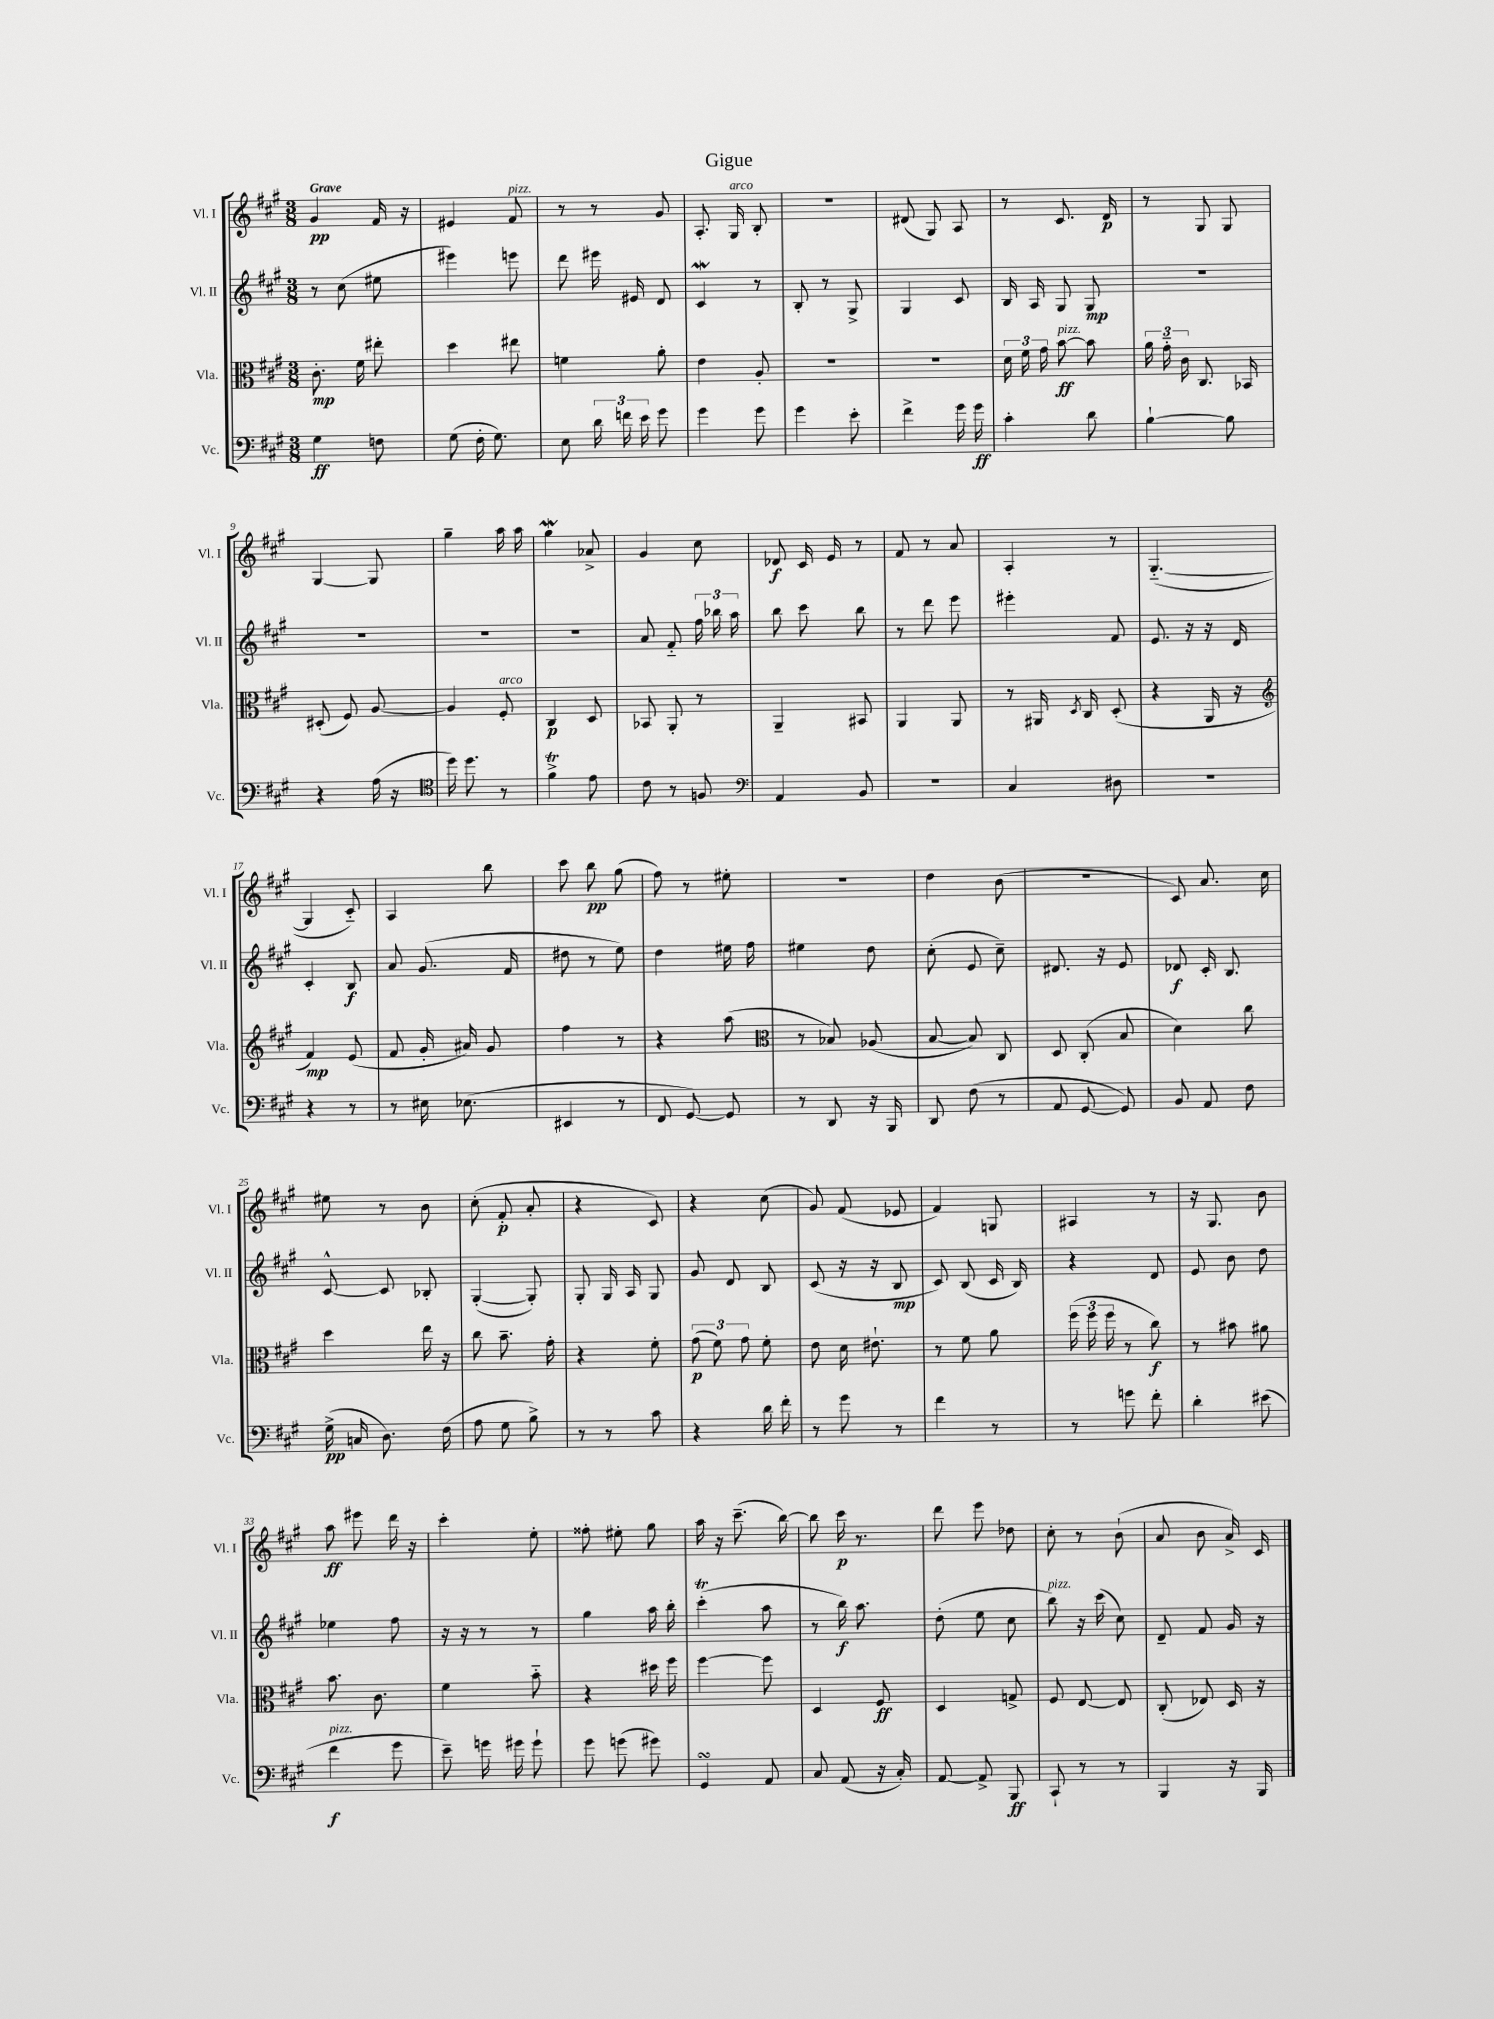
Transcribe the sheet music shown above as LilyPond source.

\header { title = "Gigue" }
<<
\new StaffGroup <<
\new Staff = "s0" \with { instrumentName = "Vl. I" shortInstrumentName = "Vl. I" } {
    \clef treble \key a \major \numericTimeSignature \time 3/8 \tempo "Grave"
    \autoBeamOff gis'4\pp fis'16 r16 |
    eis'4 fis'8^\markup { \italic "pizz." } |
    r8 r8 gis'8 |
    a8.-. gis16^\markup { \italic "arco" } b8-. |
    R4. |
    dis'8( gis8) a8 |
    r8 cis'8. d'16\p |
    r8 gis8 gis8 |
    gis4~ gis8 |
    gis''4-- a''16 a''16 |
    gis''4\mordent aes'8-> |
    gis'4 cis''8 |
    des'8\f cis'16 e'16 r8 |
    fis'8 r8 a'8 |
    a4-. r8 |
    gis4.~-_( |
    gis4 cis'8-_) |
    a4 b''8 |
    cis'''8 b''8\pp gis''8( |
    fis''8) r8 eis''8-. |
    R4. |
    d''4 b'8( |
    R4. |
    cis'8) a'8. cis''16 |
    eis''8 r8 b'8 |
    cis''8-.( fis'8-.\p a'8-. |
    r4 cis'8) |
    r4 cis''8( |
    gis'8) fis'8( ees'8 |
    fis'4) g8 |
    ais4 r8 |
    r16 gis8. b'8 |
    a''8\ff eis'''8 d'''16 r16 |
    cis'''4-. e''8-. |
    fisis''8-. eis''8-. gis''8 |
    a''16 r16 cis'''8.--( b''16~) |
    b''8 cis'''16\p r8. |
    d'''8 e'''8 des''8 |
    cis''8-. r8 b'8-!( |
    a'8 b'8 a'16->) cis'16 \bar "|." |
}
\new Staff = "s1" \with { instrumentName = "Vl. II" shortInstrumentName = "Vl. II" } {
    \clef treble \key a \major \numericTimeSignature \time 3/8
    \autoBeamOff r8 cis''8( eis''8 |
    eis'''4) e'''8 |
    d'''8 eis'''16 eis'16 d'8 |
    cis'4\mordent r8 |
    b8-. r8 gis8-> |
    gis4 cis'8 |
    b16 a16 gis8 gis8\mp |
    R4. |
    R4. |
    R4. |
    R4. |
    a'8 fis'8-_ \tuplet 3/2 { fis''16 bes''16 a''16 } |
    b''8 cis'''8 b''8 |
    r8 d'''8 e'''8 |
    eis'''4-. fis'8 |
    e'8. r16 r16 d'16 |
    cis'4-. b8\f |
    a'8 gis'8.( fis'16 |
    dis''8 r8 e''8) |
    d''4 eis''16 fis''16 |
    eis''4 d''8 |
    cis''8-.( e'8 cis''8--) |
    dis'8. r16 e'8 |
    des'8\f cis'16-. b8. |
    cis'8~-^ cis'8 bes8-. |
    gis4~-.( gis8-.) |
    gis8-. gis16 a16 gis8 |
    gis'8 d'8 b8 |
    cis'8( r16 r16 b8\mp |
    cis'8) b8( cis'16 b16) |
    r4 d'8 |
    e'8 b'8 d''8 |
    ees''4 fis''8 |
    r16 r16 r8 r8 |
    gis''4 a''16 b''16-. |
    cis'''4-.\trill( a''8 |
    r8 b''16\f) a''8. |
    d''8-.( e''8 cis''8 |
    b''8^\markup { \italic "pizz." }) r16 cis'''16( cis''8) |
    d'8-- fis'8 gis'16 r16 \bar "|." |
}
\new Staff = "s2" \with { instrumentName = "Vla." shortInstrumentName = "Vla." } {
    \clef alto \key a \major \numericTimeSignature \time 3/8
    \autoBeamOff cis'8.-.\mp fis'16 eis''8-. |
    d''4 eis''8 |
    f'4 a'8-. |
    e'4 a8-. |
    R4. |
    R4. |
    \tuplet 3/2 { d'16 fis'16 gis'16 } b'8~\ff^\markup { \italic "pizz." } b'8 |
    \tuplet 3/2 { a'16 gis'16-_ cis'16 } cis8. bes,16 |
    dis8-.( fis8) a8~ |
    a4 fis8-.^\markup { \italic "arco" } |
    cis4\p d8 |
    bes,8 a,8-. r8 |
    a,4-- bis,8 |
    a,4 a,8 |
    r8 ais,16 \acciaccatura { d8 } cis16 d8-.( |
    r4 a,16 r16 |
    \clef treble fis'4\mp) e'8( |
    fis'8 gis'16-. ais'16) gis'8 |
    fis''4 r8 |
    r4 a''8( |
    \clef alto r8 bes8) aes8( |
    b8~ b8) cis8 |
    d8 cis8-.( b8 |
    d'4) cis''8 |
    d''4 e''16 r16 |
    cis''8 b'8.-- gis'16-. |
    r4 fis'8-. |
    \tuplet 3/2 { gis'8\p( fis'8) gis'8 } fis'8-. |
    e'8 d'16 eis'8.-! |
    r8 fis'8 a'8 |
    \tuplet 3/2 { fis''16( fis''16 fis''16 } r8 cis''8\f) |
    r8 bis'8 ais'8 |
    b'8. cis'8. |
    fis'4 b'8-_ |
    r4 dis''16 fis''16 |
    fis''4~ fis''8 |
    d4 fis8\ff |
    d4 g8-> |
    fis8 e8~ e8 |
    cis8-.( ees8) d16 r16 \bar "|." |
}
\new Staff = "s3" \with { instrumentName = "Vc." shortInstrumentName = "Vc." } {
    \clef bass \key a \major \numericTimeSignature \time 3/8
    \autoBeamOff gis4\ff f8 |
    gis8( fis16-. gis8.) |
    e8 \tuplet 3/2 { d'16 f'16 e'16 } gis'8 |
    gis'4 gis'8 |
    gis'4 e'8-. |
    fis'4-> gis'16 gis'16\ff |
    cis'4-. d'8 |
    b4~-! b8 |
    r4 a16( r16 |
    \clef tenor d''16) d''8. r8 |
    fis'4->\trill e'8 |
    cis'8 r8 f8 |
    \clef bass a,4 b,8 |
    R4. |
    cis4 dis8 |
    R4. |
    r4 r8 |
    r8 eis16 ees8.( |
    eis,4 r8 |
    fis,8 gis,8~) gis,8 |
    r8 d,8 r16 b,,16 |
    d,8 fis8( r8 |
    a,8 gis,8~ gis,8) |
    b,8 a,8 fis8 |
    gis16->\pp( c16 d8.) fis16( |
    a8 gis8 b8->) |
    r8 r8 cis'8 |
    r4 d'16 fis'16-. |
    r8 gis'8 r8 |
    fis'4 r8 |
    r8 g'8 fis'8-. |
    d'4-. eis'8( |
    fis'4\f^\markup { \italic "pizz." } gis'8 |
    e'8--) g'16 gis'16 gis'8-! |
    gis'8 g'8( gis'8) |
    gis,4\turn a,8 |
    cis8 a,8( r16 cis16-.) |
    a,8~ a,8-> b,,8\ff |
    cis,8-! r8 r8 |
    b,,4 r16 b,,16 \bar "|." |
}
>>
>>
